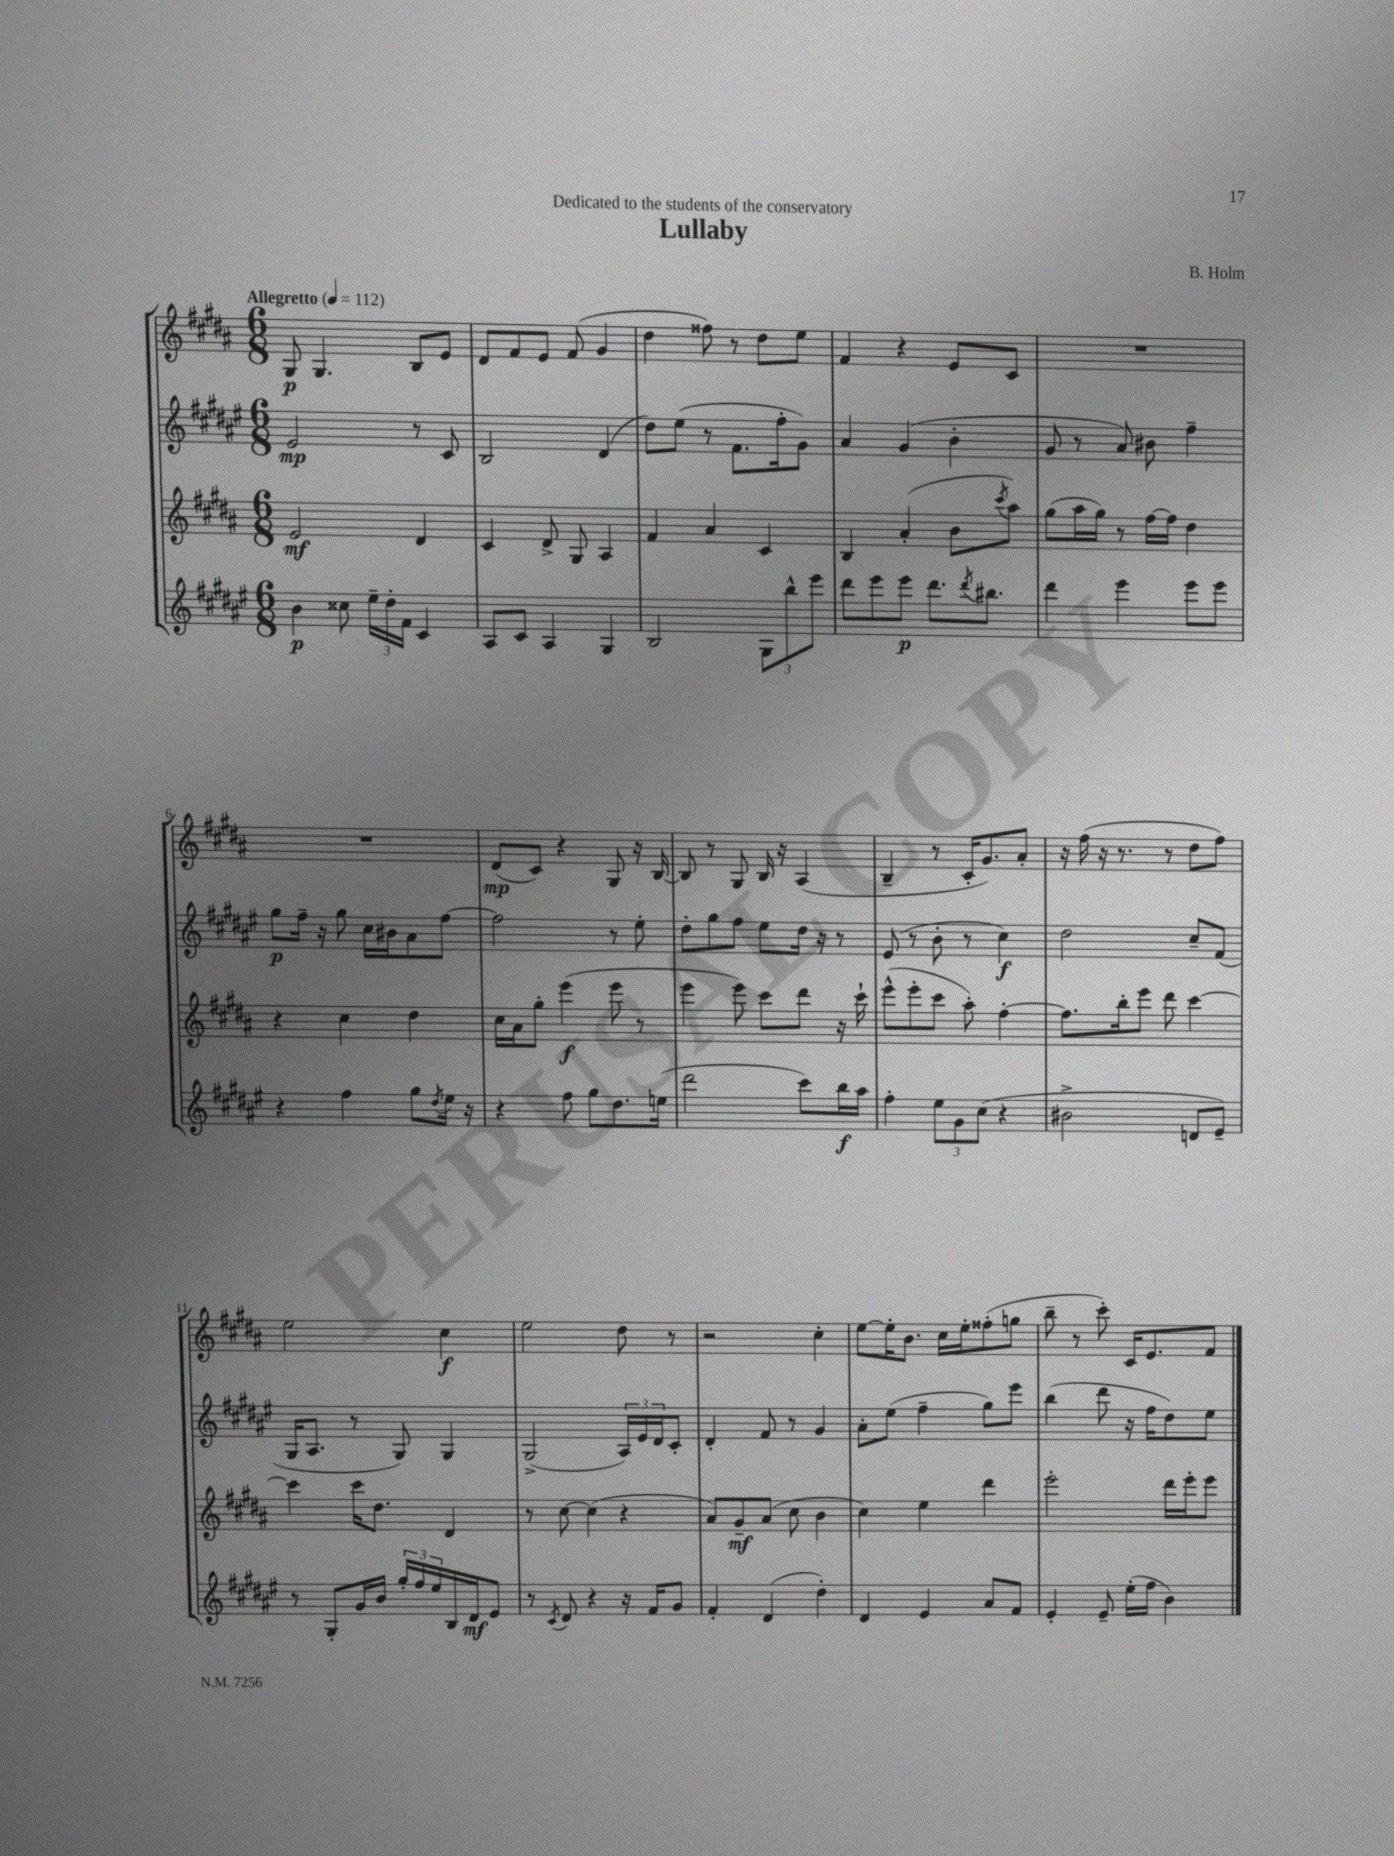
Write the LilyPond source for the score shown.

\header { title = "Lullaby" composer = "B. Holm" dedication = "Dedicated to the students of the conservatory" }
<<
\new StaffGroup <<
\new Staff = "s0" {
    \clef treble \key b \major \numericTimeSignature \time 6/8 \tempo "Allegretto" 4 = 112
    gis8\p gis4. b8 e'8 |
    dis'8 fis'8 e'8 fis'8( gis'4 |
    dis''4 fisis''8) r8 dis''8 e''8 |
    fis'4 r4 e'8 cis'8 |
    R2. |
    R2. |
    dis'8\mp( cis'8) r4 gis8 r16 b16~ |
    b8 r8 gis8 b16 r16 ais4( |
    b4-- r8 cis'16-. gis'8.) ais'8-. |
    r16 fis''16( r16 r8. r8 dis''8 fis''8) |
    e''2 cis''4\f |
    e''2 dis''8 r8 |
    r2 cis''4-. |
    e''8~ e''16-. b'8. cis''16 e''16-. fisis''8-.( g''8 |
    b''8-- r8 cis'''8-.) cis'16 e'8. fis'8 \bar "|." |
}
\new Staff = "s1" {
    \clef treble \key fis \major \numericTimeSignature \time 6/8
    eis'2\mp r8 cis'8 |
    b2 dis'4( |
    dis''8) eis''8( r8 fis'8. fis''16-. gis'8) |
    ais'4 gis'4( b'4-. |
    gis'8 r8 ais'8) bis'8 fis''4-- |
    gis''8\p fis''16-- r16 gis''8 cis''16 bis'16 ais'8 fis''8~ |
    fis''2 r8 eis''8-. |
    dis''8-. gis''8 fis''8 eis''8 dis''16 r16 r8 |
    eis'8( r8 b'8-. r8 cis''4\f) |
    dis''2 cis''8-- fis'8( |
    gis16 ais8. r8 gis8) gis4 |
    gis2->( \tuplet 3/2 { ais16) eis'16 dis'16 } cis'8-. |
    dis'4-. fis'8 r8 gis'4 |
    ais'8-. eis''8( fis''4-- gis''8) eis'''8 |
    b''4( dis'''8 r16 fis''16 dis''8) eis''8 \bar "|." |
}
\new Staff = "s2" {
    \clef treble \key b \major \numericTimeSignature \time 6/8
    e'2\mf dis'4 |
    cis'4 dis'8-> gis8 ais4 |
    fis'4 ais'4 cis'4 |
    b4 ais'4-.( b'8 \acciaccatura { cis'''8 } ais''8) |
    gis''8( ais''16 gis''16) r8 fis''16~ fis''16 dis''4 |
    r4 cis''4 dis''4 |
    cis''16 ais'16 gis''8-. e'''4\f( e'''8 r8 |
    e'''4 e'''8) cis'''8 dis'''8 r16 cis'''16-! |
    e'''8-^( e'''8-. cis'''8 ais''8-.) fis''4~-. |
    fis''8. b''16-. e'''8 dis'''8 cis'''4~ |
    cis'''4 cis'''16 dis''8. dis'4 |
    r8 cis''8~ cis''4( r4 |
    ais'8) gis'8--\mf ais'8( cis''8 b'4 |
    cis''4) e''4 dis'''4 |
    e'''2-. dis'''16 e'''16-. e'''8 \bar "|." |
}
\new Staff = "s3" {
    \clef treble \key fis \major \numericTimeSignature \time 6/8
    b'4\p cisis''8 \tuplet 3/2 { eis''16-- dis''16-. fis'16 } cis'4 |
    ais8 cis'8 ais4 gis4 |
    b2 \tuplet 3/2 { gis8 b''8-^ eis'''8 } |
    dis'''8 eis'''8 eis'''8\p dis'''8. \acciaccatura { dis'''8 } bis''8. |
    dis'''4 eis'''4 eis'''8 eis'''8 |
    r4 fis''4 gis''8 \acciaccatura { dis''8 } eis''16 r16 |
    r4 fis''8 gis''8 dis''8. e''16( |
    dis'''2 cis'''8) b''16\f ais''16 |
    fis''4-. \tuplet 3/2 { eis''8 gis'8 cis''8( } r4 |
    bis'2-> d'8 eis'8--) |
    r8 gis8-. gis'16 b'16 \tuplet 3/2 { gis''16-. fis''16 eis''16 } b16 dis'16\mf eis'8 |
    r8 \acciaccatura { cis'8 } dis'8 r4 r16 fis'16 gis'8 |
    fis'4-. dis'4( dis''4-.) |
    dis'4 eis'4 ais'8 fis'8 |
    eis'4-. eis'8-- eis''16-.( fis''16 b'4) \bar "|." |
}
>>
>>
